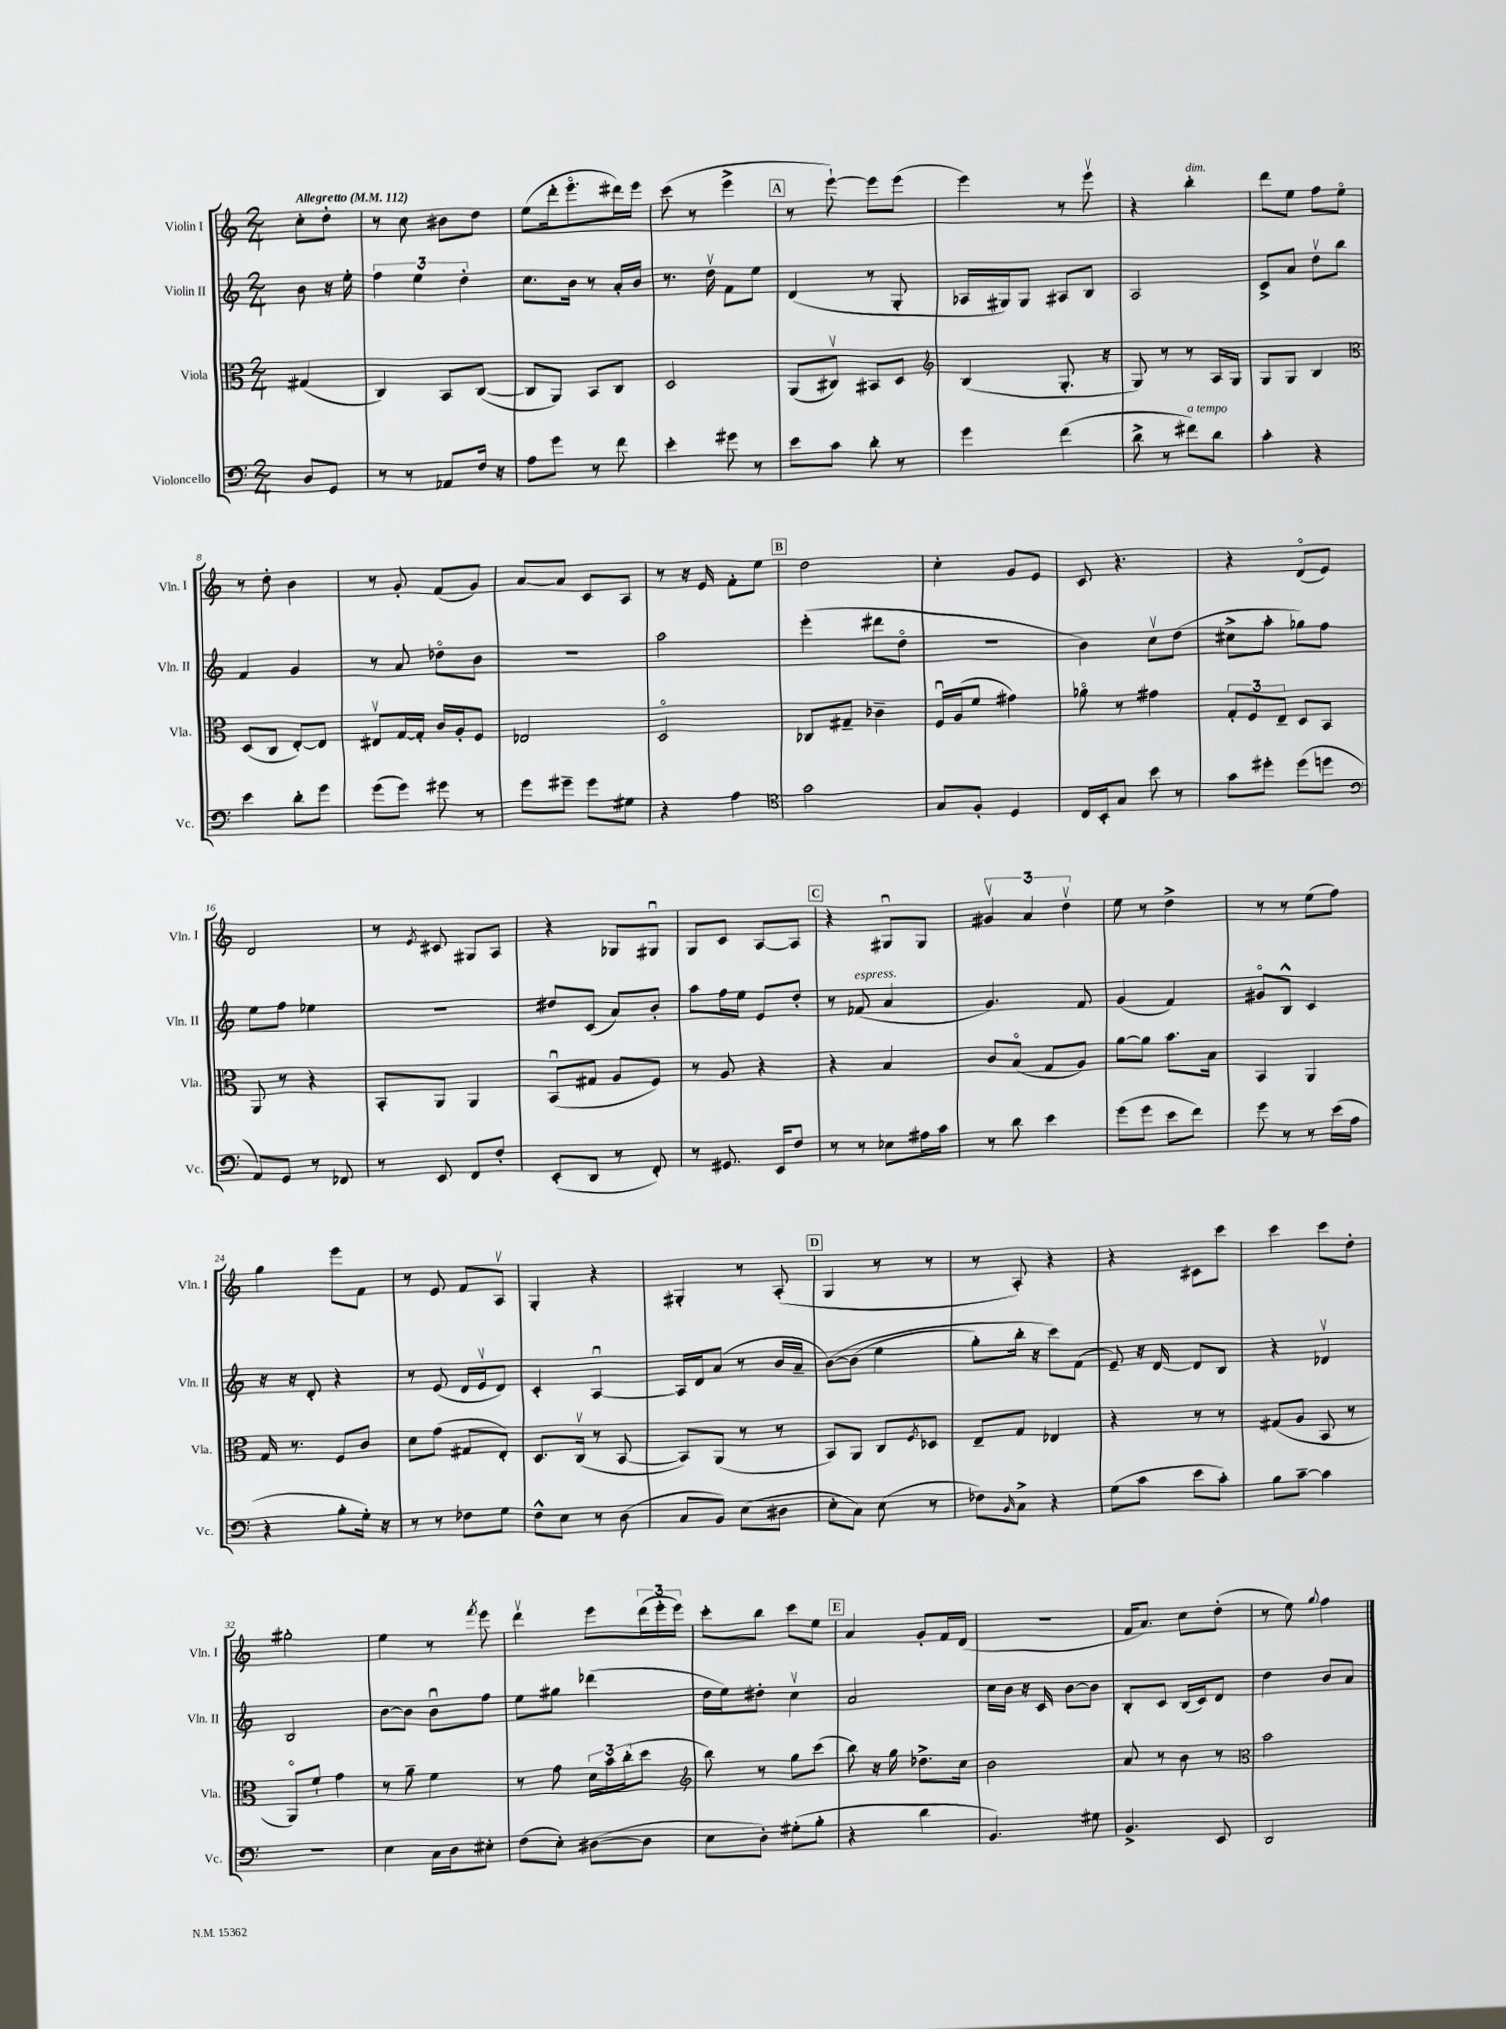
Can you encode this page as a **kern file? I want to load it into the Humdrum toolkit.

**kern	**kern	**kern	**kern
*staff4	*staff3	*staff2	*staff1
*clefF4	*clefC3	*clefG2	*clefG2
*k[]	*k[]	*k[]	*k[]
*M2/4	*M2/4	*M2/4	*M2/4
*MM112	*MM112	*MM112	*MM112
8D/L	(4G#/	8b\	8cc'\L
8GG/J	.	16r	8dd'\J
.	.	16ee'\	.
=	=	=	=
8r	4C/)	6ff\	8r
8r	.	.	8cc\
.	.	6ee\	.
8AA-/L	8BB/L	.	8b#\L
.	.	6dd'\	.
16F/Jk	([8C/J	.	8dd\J
16r	.	.	.
=	=	=	=
8A\L	8C/]L	8.cc\L	(8ee\L
8g\J	8AA/J)	.	16ddd'\k
.	.	16b\Jk	8.eeeo\
8r	8BB/L	8r	.
8f\	8C/J	16a'/LL	16ddd#\L)
.	.	16b/JJ	16eee\JJ
=	=	=	=
4e'\	2D/	8.r	(8ccc\
.	.	.	8r
.	.	16ddv\	.
8g#\	.	8f\L	4eee^\
8r	.	8ee\J	.
=	=	=	=
8e\L	(8AA/L	(4d/	8r
8c\J	8C#v/J)	.	[8eee`\)
8d'\	8BB#/L	8r	8eee\]L
8r	8D/J	8G'/	(8eee\J
=	=	=	=
*	*clefG2	*	*
4g\	(4B/	16A-/LL	4eee\)
.	.	16G#/J)	.
.	.	8G#/J	.
(4f\	8.G'/	8A#/L	8r
.	.	8B/J	8eeev\
.	16r	.	.
=	=	=	=
8d^\	8G/)	2A/	4r
8r	8r	.	.
8f#\L)	8r	.	4bb'\
8d\J	16A/LL	.	.
.	16G/JJ	.	.
=	=	=	=
4c'\	8G/L	8c^/L	8ddd\L
.	8G/J	8a/J	8ee\J
4r	4B/	8ddv\L	8ff\L
.	.	8bb\J	8eeo\J
=	=	=	=
*	*clefC3	*	*
4e\	(8D/L	4f/	8r
.	8C/J	.	8dd'\
8d'\L	[8E'/L)	4g/	4b\
8g\J	8E/]J	.	.
=	=	=	=
(8g\L	8E#v/L	8r	8r
8g\J)	[16G/L	8a/	8g'/
.	16G'/]JJ	.	.
8g#\	16c/LL	8dd-o\L	(8f/L
.	16A'/J	.	.
8r	8F/J	8b\J	8g/J)
=	=	=	=
8g\L	2E-/	2r	[8a/L
8g#~\J	.	.	8a/]J
8g#\L	.	.	8c/L
8G#\J	.	.	8A/J
=	=	=	=
4r	2Do/	2aa\	8r
.	.	.	16r
.	.	.	16e/
4A\	.	.	8f'\L
.	.	.	8ee\J
=	=	=	=
*clefC4	*	*	*
2g\	8C-/L	(4eee'\	2dd\
.	8G#~/J	.	.
.	4c-~\	8ddd#\L	.
.	.	8ddo\J	.
=	=	=	=
8G/L	16Fu/LL	2r	4cc'\
.	(16A/J	.	.
8F'/J	8f/J	.	.
4D/	4g#\)	.	8g/L
.	.	.	8e/J
=	=	=	=
16C/LL	8a-o\	4b\)	8c/
16BB'/J	.	.	.
8G/J	8r	.	4.r
8b\	4g#\	8ccv\L	.
8r	.	(8dd\J	.
=	=	=	=
8g\L	12G'/L	8cc#^\L	4r
.	12F/	.	.
8dd#'\J	.	8aa'\J	.
.	12E~/J	.	.
(8dd#\L	8D/L	8gg-\L)	(8do/L
8dd\J	8BB/J	8ff\J	8e/J)
=	=	=	=
*clefF4	*	*	*
8AA/L)	8AA/	8ee\L	2d/
8GG/J	8r	8ff\J	.
8r	4r	4ee-\	.
8FF-/	.	.	.
=	=	=	=
8r	8BB'/L	2r	8r
.	.	.	8qe/
8EE/	8AA/J	.	8c#/
8FF/L	4AA/	.	8G#/L
8F'/J	.	.	8A/J
=	=	=	=
(8EE'/L	(8BBu/L	8dd#/L	4r
8DD/J	8G#/J	(8c/J	.
8r	8A/L	8a/L)	8G-/L
8FF'/)	8F/J)	8b'/J	8G#u/J
=	=	=	=
8r	8r	8aa\L	8G/L
8.GG#/	8A/	16ff\L	8c/J
.	.	16ee\JJ	.
.	4r	8e/L	[8A/L
16EE/LK	.	.	.
8F/J	.	8dd'/J	8A/]J
=	=	=	=
8r	4r	8r	4r
8r	.	(8f-/	.
8E-\L	4B/	4a/	8G#u/L
16A#\L	.	.	8G#/J
16c\JJ	.	.	.
=	=	=	=
8r	8c/L	4.g/)	6g#v/
8d\	(8Bo/J	.	.
.	.	.	6a/
4e\	8G/L	.	.
.	.	.	6ddv\
.	8A/J)	8f/	.
=	=	=	=
(8g\L	[8a\L	(4g/	8ee\
8g\J	8a\]J	.	8r
8e\L	8.b\L	4f/)	4dd^\
8f\J)	.	.	.
.	16B\Jk	.	.
=	=	=	=
8g\	4BB/	8g#o/L	8r
8r	.	8B^^/J	8r
8r	4AA/	4c/	(8ee\L
(16e\LL	.	.	8ff\J)
16A\JJ	.	.	.
=	=	=	=
4r	16G/	16r	4gg\
.	8.r	16r	.
.	.	8d'/	.
8B'\L	8F/L	4r	8eee\L
16G'\Jk)	8c/J	.	8f\J
16r	.	.	.
=	=	=	=
8r	8d\L	8r	8r
8r	(8g\J	(8e/	8e/
8F-\L	8G#/L	16d/LL	8f/L
.	.	16ev/J	.
8G\J	8E'/J)	8d/J)	8Av/J
=	=	=	=
8F^^\L	8.D/L	4c'/	4G'/
8E\J	.	.	.
.	(16Cv/Jk	.	.
8r	8r	[4Au/	4r
(8D\	[8BB/	.	.
=	=	=	=
8C/L	8BB/]L)	16A/]LL	4G#'/
.	.	16d/J	.
8BB/J)	(8AA/J	(8a/J	.
(8E\L	8r	8r	8r
8D#\J	8r	16b/LL	(8A'/
.	.	16a~/JJ	.
=	=	=	=
8E'\L	8BB/L)	&([8b\L)	4G/
8C\J)	8AA/J	(8b\]J	.
(8E\	8C/L	4ee\	8r
.	8qF/	.	.
8r	8D-/J	.	8r
=	=	=	=
8F-\L)	8E~/L	8gg'\L)	8r
16qqBB/	.	.	.
8C^\J	8G/J	16bb'\Jk	8A'/)
.	.	16r	.
4r	4E-/	8ccc\L&)	4r
.	.	(8f\J	.
=	=	=	=
(8G\L	4r	8e~/)	4r
8c\J	.	16r	.
.	.	[16d/	.
8e\L	8r	8d/]L	8c#\L
8c'\J)	8r	8B/J	8ccc\J
=	=	=	=
8B\L	(8G#/L	4r	4ccc\
[8c~\J	8A/J	.	.
4c\]	8BB/	4d-v/	8ccc\L
.	8r	.	8dd'\J
=	=	=	=
2r	8AAo/L)	2B/	2gg#'\
.	8f`/J	.	.
.	4g\	.	.
=	=	=	=
4E\	8r	[8b\L	4ee\
.	8a~\	8b\]J	.
16C\LL	4f\	8bu\L	8r
16D\J	.	.	.
.	.	.	8qfff/
8E#'\J	.	8ff\J	8eee\
=	=	=	=
(8F\L	8r	8ee\L	4dddv\
8E'\J)	8g\	8gg#\J	.
([8D#\L	24d\LL	(4ddd-\	8eee\L
.	24b\	.	.
.	(24cc'\J	.	.
8D#\]J	8dd\J	.	(24ddd\L
.	.	.	24eee'\
.	.	.	24eee\JJ)
=	=	=	=
*	*clefG2	*	*
8E\L	8bb\)	16dd\LL	8ccc'\L
.	.	16ee\J)	.
8D'\J)	8r	8dd#'\J	8bb\J
(8G#'\L	8gg\L	4ccv\	8ccc\L
8B'\J	(8ccc\J	.	8ee\J
=	=	=	=
4r	8bb\)	2a/	4a/
.	16r	.	.
.	16gg\	.	.
4d\	8.dd-^\L	.	8g'/L
.	.	.	16f/L
.	16cc\Jk	.	(16d/JJ
=	=	=	=
4.BB/)	2b\	16cc\LL	2r
.	.	16b\JJ	.
.	.	16r	.
.	.	16c/	.
.	.	[8b\L	.
8G#\	.	8b\]J	.
=	=	=	=
4.BB^/	8a/	8B'/L	16f/LK
.	.	.	8.a/J)
.	8r	8c/J	.
.	8b\	(16B/LL	8cc\L
.	.	16c/J)	.
8EE/	8r	8d/J	(8dd'\J
=	=	=	=
*	*clefC3	*	*
2DD/	2b\	4dd\	8r
.	.	.	8ee\)
.	.	.	8qqgg/
.	.	8b/L	4ff\
.	.	8a/J	.
==	==	==	==
*-	*-	*-	*-
